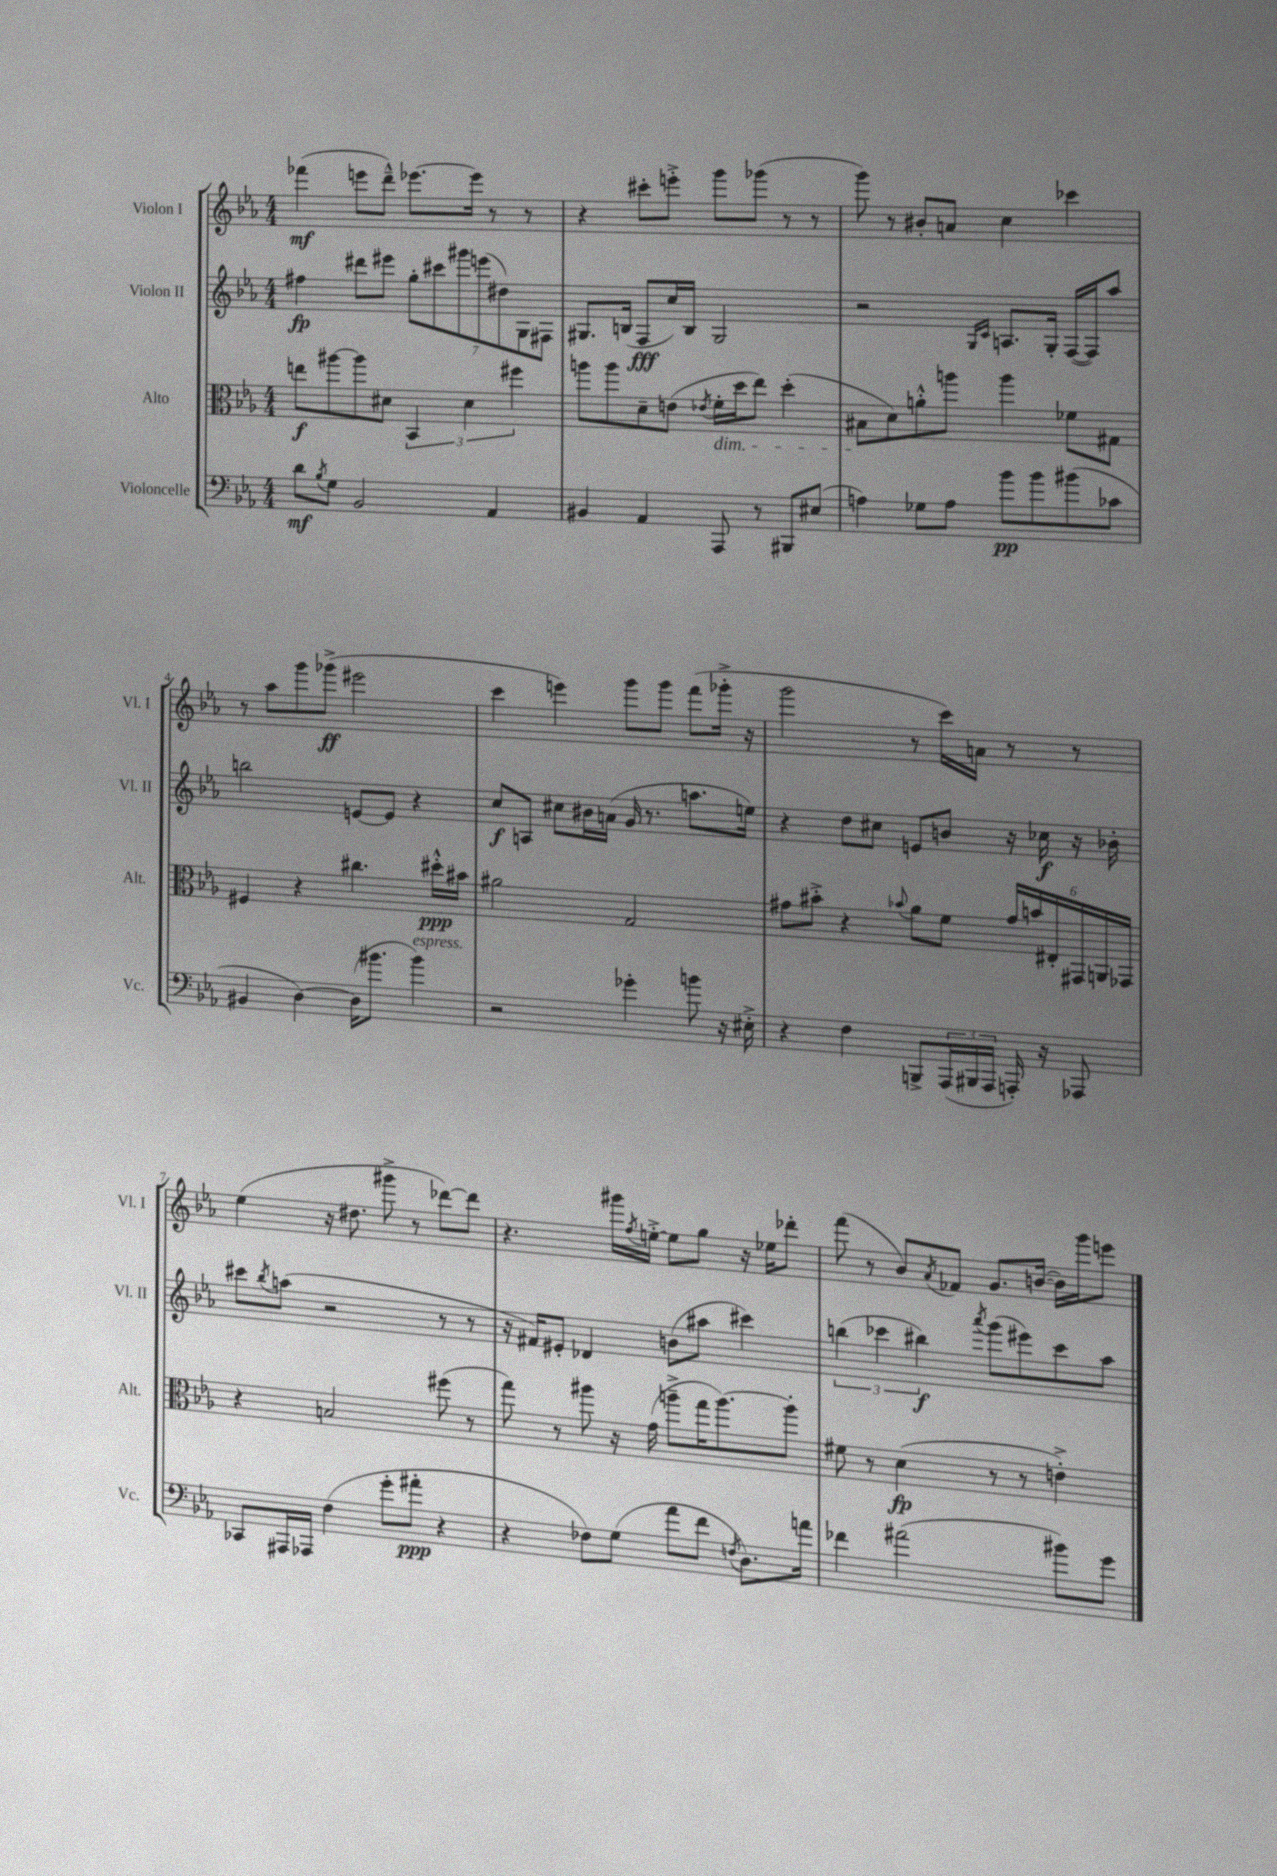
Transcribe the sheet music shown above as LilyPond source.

<<
\new StaffGroup <<
\new Staff = "s0" \with { instrumentName = "Violon I" shortInstrumentName = "Vl. I" } {
    \clef treble \key ees \major \numericTimeSignature \time 4/4
    fes'''4\mf( e'''8 d'''8---^) ees'''8.~ ees'''16 r8 r8 |
    r4 cis'''8-. e'''8-.-> g'''8 ges'''8( r8 r8 |
    g'''8) r8 bis'8-. a'8 c''4 ces'''4 |
    r8 aes''8 g'''8 ges'''8->\ff( eis'''2 |
    c'''4 e'''4) g'''8 g'''8 f'''8( ges'''16-.-> r16 |
    g'''2 r8 c'''16) a'16 r8 r8 |
    ees''4( r16 dis''8. gis'''8-> r8 des'''8~) des'''8 |
    r4. gis'''16 \acciaccatura { f''8 } e''16~-.-> e''8 g''8 r16 ees''16 des'''8-. |
    f'''8( r8 bes'8) \acciaccatura { aes'8 } fes'8 g'8. b'16~( b'16) g'''16 e'''8 \bar "|." |
}
\new Staff = "s1" \with { instrumentName = "Violon II" shortInstrumentName = "Vl. II" } {
    \clef treble \key ees \major \numericTimeSignature \time 4/4
    fis''4\fp dis'''8 eis'''8 \tuplet 7/4 { g''8-. cis'''8 gis'''8 e'''8( dis''8) g8 fis8 } |
    gis8. b16( f8\fff c''16) b16 gis2 |
    r2 \grace { g16 c'16 } a8. g16-. f16~( f16) aes''8 |
    b''2 e'8~ e'8 r4 |
    c''8\f a8 cis''8 bis'16 a'16( g'16 r8. a''8. e''16) |
    r4 d''8 cis''8 e'8 b'8 r16 ces''16\f r16 bes'16-. |
    cis'''8 \acciaccatura { bes''8 } a''8( r2 r8 r8 |
    r16 fis'16) eis'8-. des'4 b'8( ais''8 cis'''4) |
    \tuplet 3/2 { b''4( ces'''4 bis''4\f) } \acciaccatura { aes'''8 } g'''8( eis'''8) ces'''8 aes''8 \bar "|." |
}
\new Staff = "s2" \with { instrumentName = "Alto" shortInstrumentName = "Alt." } {
    \clef alto \key ees \major \numericTimeSignature \time 4/4
    e''8\f ais''8~ ais''8 dis'8 \tuplet 3/2 { bes,4 dis'4 fis''4 } |
    a''8 a''8 d'8-- e'8( \acciaccatura { ees'8 } f'16-.\dim d''16 ees''8) d''4-.( |
    bis8\! d'8) a'8-.-^ a''8 a''4 fes'8 gis8 |
    fis4 r4 cis''4. dis''16-.-^\ppp bis'16 |
    ais'2 g2 |
    gis'8 bis'8-.-> r4 \appoggiatura { bes'8 } aes'8 f'8 \tuplet 6/4 { gis'16 b'16 eis16-. gis,16 a,16 ges,16 } |
    r4 b2 fis''8( r8 |
    g''8) r8 ais''8 r16 g'16( a''8---> g''16 a''8.~) a''8-. |
    fis'8 r8 d'4\fp( r8 r8 e'4-.->) \bar "|." |
}
\new Staff = "s3" \with { instrumentName = "Violoncelle" shortInstrumentName = "Vc." } {
    \clef bass \key ees \major \numericTimeSignature \time 4/4
    d'8\mf \acciaccatura { bes8 } g8 bes,2 aes,4 |
    bis,4 aes,4 aes,,8 r8 bis,,8 eis8( |
    a4) ges8 a8 bes'8\pp bes'8 bis'8( ces'8 |
    bis,4 d4~) d16( bis'8. bis'4^\markup { \italic "espress." }) |
    r2 ges'4-. b'8 r16 eis16-.-> |
    r4 f4 b,,8-> \tuplet 3/2 { aes,,16( bis,,16 aes,,16 } a,,16-.) r16 aes,,8 |
    ces,8 ais,,16 aes,,16 f4( g'8-. ais'8-.\ppp r4 |
    r4 fes8) g8( aes'8 f'8 \acciaccatura { f8 } d8.) a'16 |
    fes'4 ais'2( bis'8) g'8 \bar "|." |
}
>>
>>
